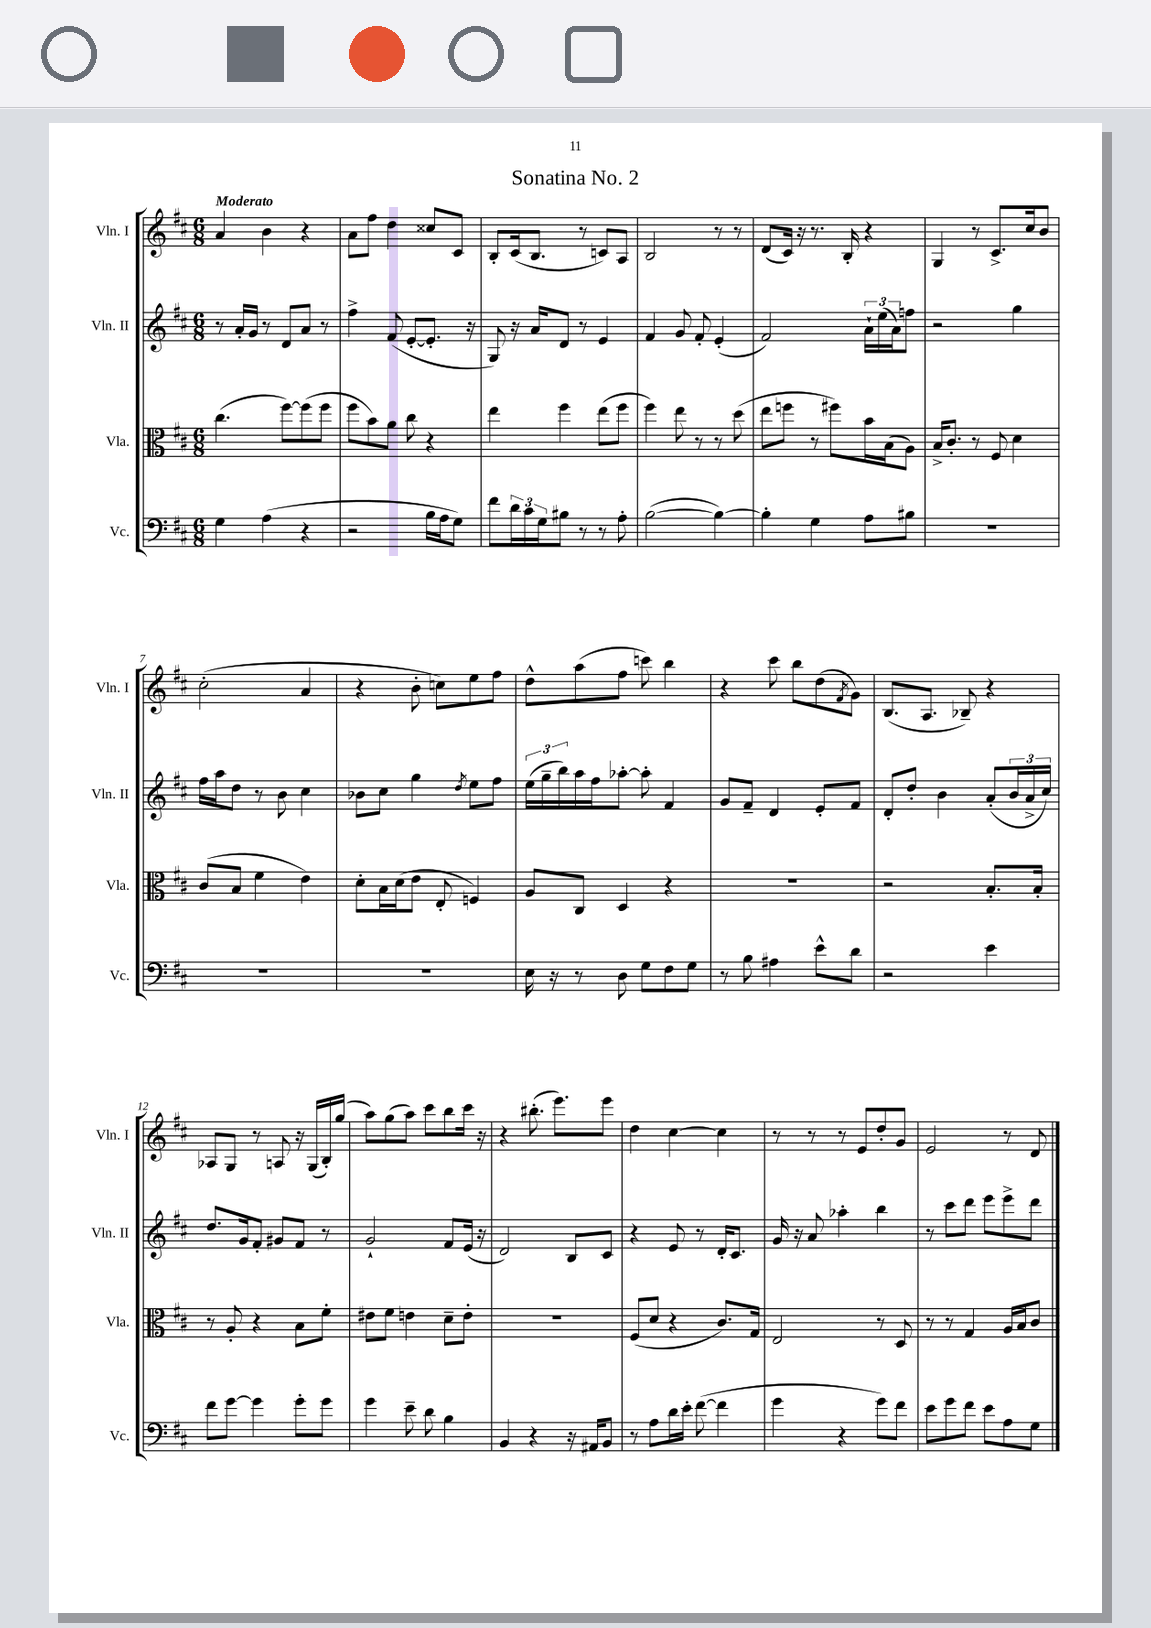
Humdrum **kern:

**kern	**kern	**kern	**kern
*staff4	*staff3	*staff2	*staff1
*clefF4	*clefC3	*clefG2	*clefG2
*k[f#c#]	*k[f#c#]	*k[f#c#]	*k[f#c#]
*M6/8	*M6/8	*M6/8	*M6/8
4G	(4.cc#	8r	4a
.	.	16a'	.
.	.	16g	.
(4A	.	8r	4b
.	[8ff#)	8d	.
4r	(8ff#]	8a	4r
.	8ff#	8r	.
=	=	=	=
2r	8ff#	4ff#^	8a
.	8b)	.	8ff#
.	8a	(8f#	4dd
.	8cc#	[8e'	.
16B	4r	8.e']	8cc##
16A	.	.	.
8G)	.	.	8c#
.	.	16r	.
=	=	=	=
8f#	4ee	8G)	8B'
24d	.	16r	(16c#
24c#	.	.	.
.	.	16a	8.B
24G	.	.	.
8B#	4ff#	8d	.
8r	.	8r	8r
8r	(8ee	4e	8c)
8A'	8ff#	.	8A
=	=	=	=
([2B	4ff#)	4f#	2B
.	8ee	8g	.
.	8r	8f#'	.
4B_)	8r	(4e'	8r
.	(8dd	.	8r
=	=	=	=
4B']	8ee	2f#)	(8d
.	8ff	.	16c#)
.	.	.	16r
4G	8r	.	8.r
.	8ff#)	.	.
.	.	.	16B'
8A	16b	24a`	4r
.	.	(24ee	.
.	(16B	.	.
.	.	24a)	.
8B#	8A)	8ff	.
=	=	=	=
2.r	16B^	2r	4G
.	8.c#'	.	.
.	8r	.	8r
.	8F#	.	8.c#^
.	4d	4gg	.
.	.	.	16cc#
.	.	.	8b
=	=	=	=
2.r	(8c#	16ff#	(2cc#'
.	.	16aa	.
.	8B	8dd	.
.	4f#	8r	.
.	.	8b	.
.	4e)	4cc#	4a
=	=	=	=
2.r	8d'	8b-	4r
.	16B	8cc#	.
.	(16d	.	.
.	8e	4gg	8b'
.	8E'	.	8cc)
.	.	8qdd	.
.	4F)	8ee	8ee
.	.	8ff#	8ff#
=	=	=	=
16E	8A	(24ee	8dd^^
.	.	24gg~	.
16r	.	.	.
.	.	24bb)	.
8r	8C#	16aa	(8aa
.	.	16ff#	.
8D	4D	[8aa-'	8ff#
8G	.	8aa-']	8ccc)
8F#	4r	4f#	4bb
8G	.	.	.
=	=	=	=
8r	2.r	8g	4r
8B	.	8f#~	.
4A#	.	4d	8ccc#
.	.	.	8bb
8e^^	.	8e'	(8dd
.	.	.	8qf#
8d	.	8f#	8g)
=	=	=	=
2r	2r	8d'	(8.B
.	.	8dd'	.
.	.	.	8.A
.	.	4b	.
.	.	.	8B-~)
4e	8.B'	(8a'	4r
.	.	24b	.
.	.	24a^	.
.	16B'	.	.
.	.	24cc#)	.
=	=	=	=
8f#	8r	8.dd	8A-
[8g	8A'	.	8G
.	.	16g	.
4g]	4r	8f#'	8r
.	.	8g#	8A
8g'	8B	8f#	16r
.	.	.	(16G
8g	8f#'	8r	16B')
.	.	.	(16gg
=	=	=	=
4g	8e#	2g`	8aa)
.	8f#	.	(8gg
8e~	4e	.	8aa)
8d	.	.	8ccc#
4B	8d~	8f#	8bb
.	8e'	(16e	16ccc#
.	.	16r	16r
=	=	=	=
4BB	2.r	2d)	4r
4r	.	.	(8.bb#'
.	.	.	8.eee)
16r	.	8B	.
16AA#	.	.	.
8BB	.	8c#	8eee
=	=	=	=
8r	(8F#	4r	4dd
8A	8d	.	.
16d	4r	8e	[4cc#
16e'	.	.	.
([8f#	.	8r	.
4f#]	8.c#)	16d'	4cc#]
.	.	8.c#	.
.	16G	.	.
=	=	=	=
4g	2E	16g	8r
.	.	16r	.
.	.	8a	8r
4r	.	4aa-'	8r
.	.	.	8e
8g)	8r	4bb	8dd'
8f#	8D	.	8g
=	=	=	=
8e	8r	8r	2e
8g	8r	8ccc#	.
8f#	4G	8ddd	.
8e	.	8eee	.
8A	16A	8eee^	8r
.	16B	.	.
8G	8c#	8ddd	8d
==	==	==	==
*-	*-	*-	*-
